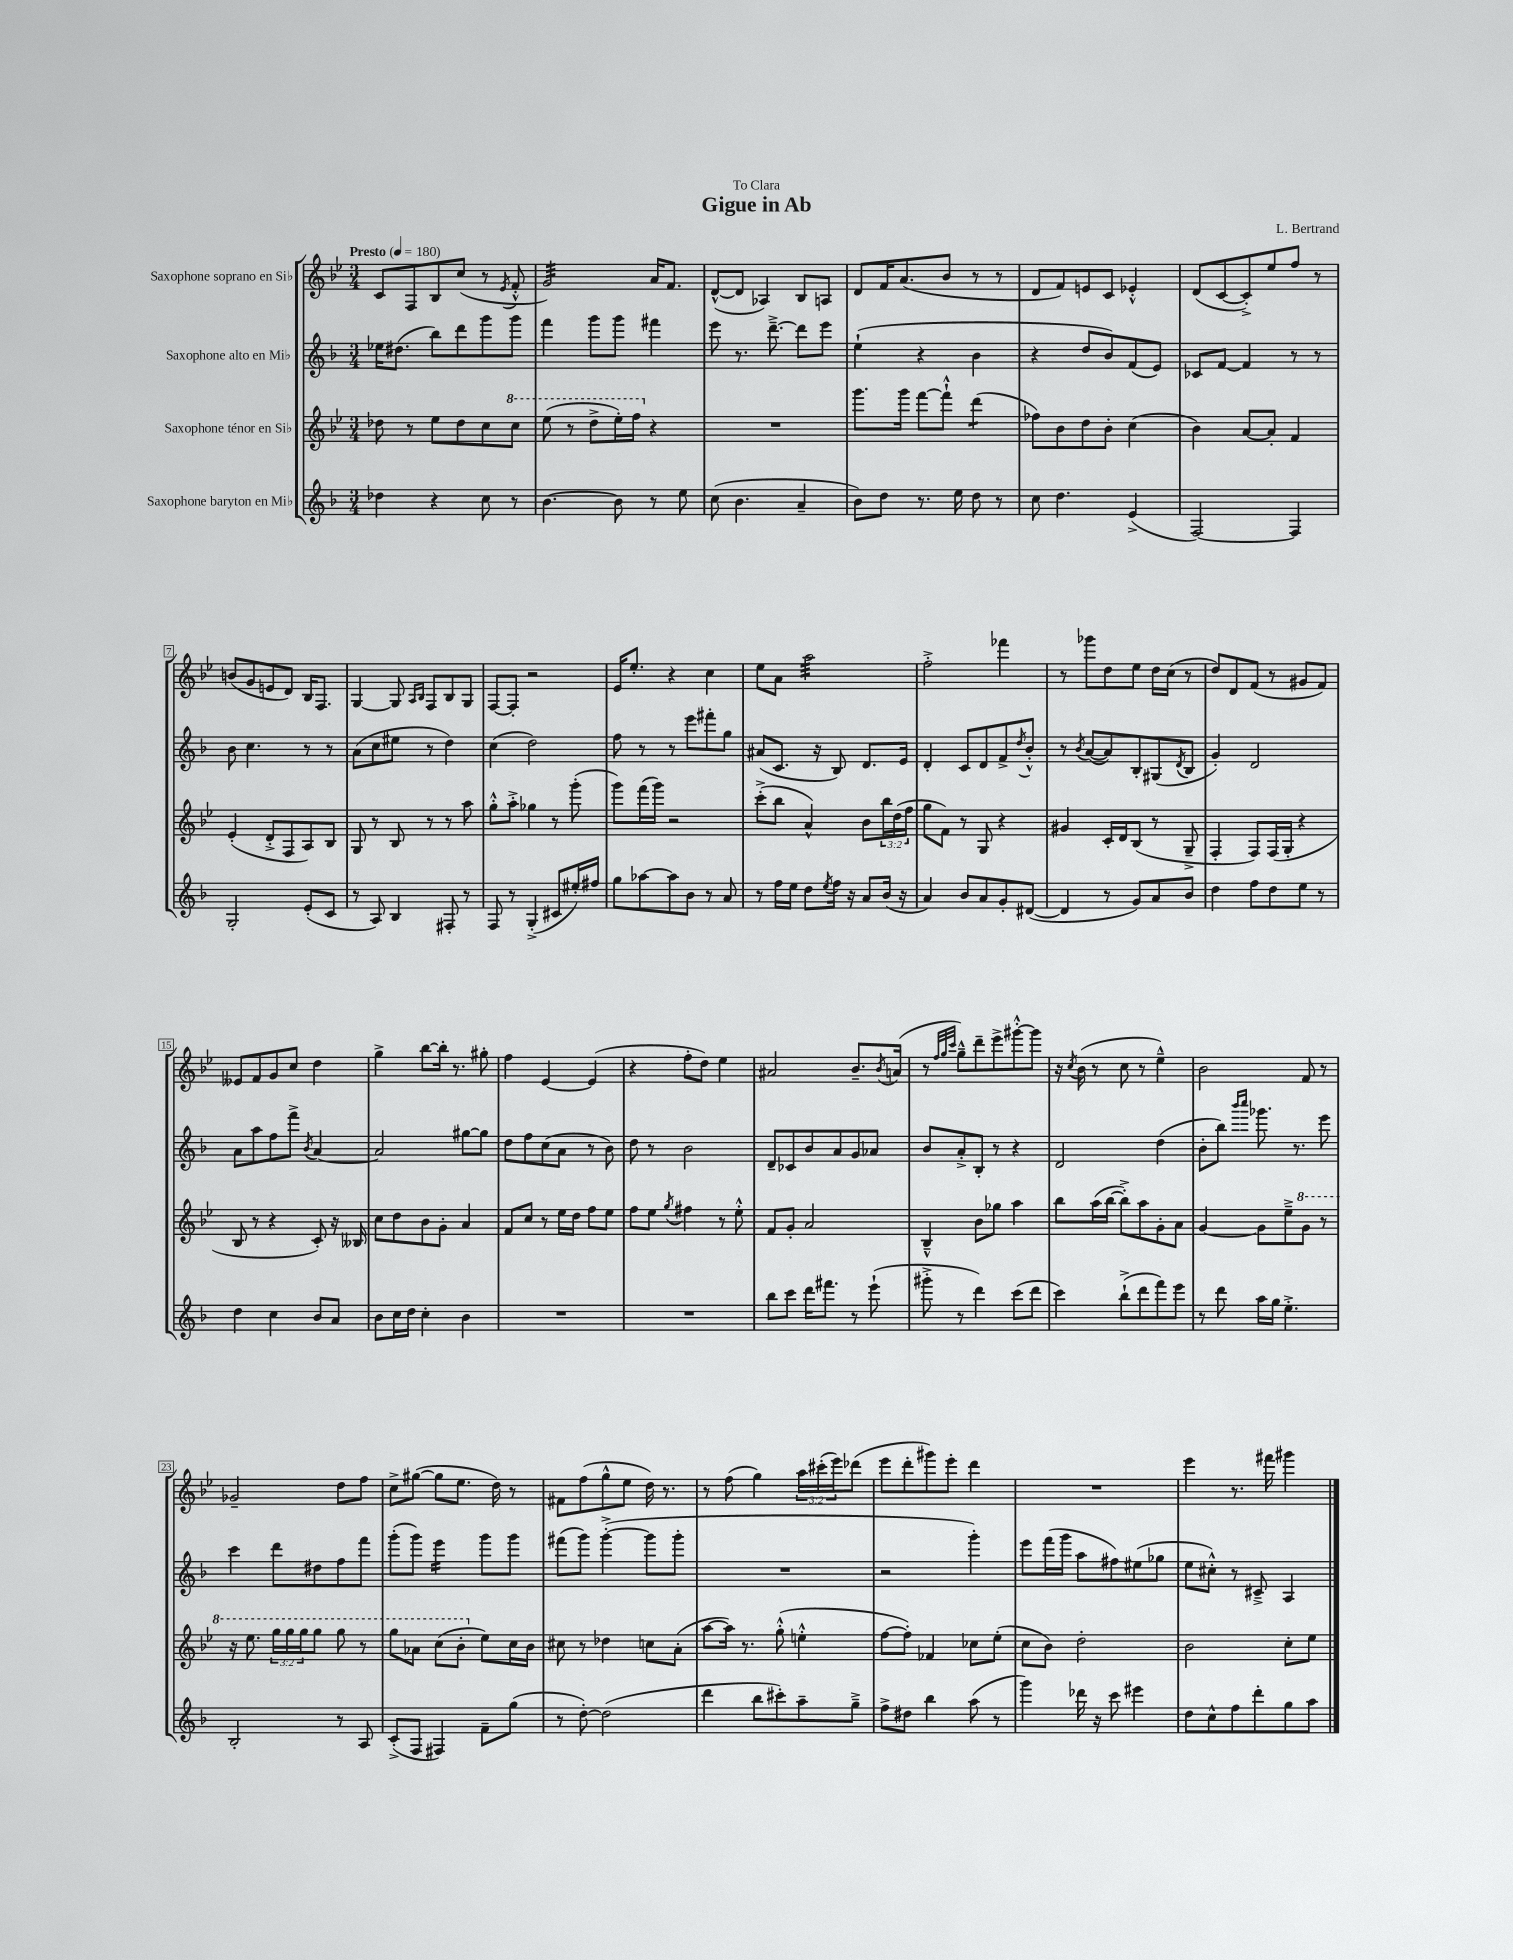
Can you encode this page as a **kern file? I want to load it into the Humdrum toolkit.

**kern	**kern	**kern	**kern
*staff4	*staff3	*staff2	*staff1
*clefG2	*clefG2	*clefG2	*clefG2
*k[b-]	*k[b-e-]	*k[b-]	*k[b-e-]
*M3/4	*M3/4	*M3/4	*M3/4
*MM180	*MM180	*MM180	*MM180
4dd-	8dd-	16ee-	8c
.	.	(8.dd#	.
.	8r	.	8F
4r	8ee-	8bb-)	8B-
.	8dd-	8ddd	(8cc
8cc	8cc	8ggg	8r
.	.	.	8qe-
8r	8ccc	8ggg	8f'^^
=	=	=	=
[4.b-	(8eee-	4fff	2g)
.	8r	.	.
.	8ddd^	8ggg	.
8b-]	16eee-')	8ggg	.
.	16fff	.	.
8r	4r	4fff#	16a
.	.	.	8.f
8ee	.	.	.
=	=	=	=
(8cc	2.r	8eee	([8d^^
4.b-	.	8.r	8d]
.	.	.	4A-)
.	.	[8.ddd~^	.
4a~	.	8ddd]	8B-
.	.	8eee	8A
=	=	=	=
8b-)	8.ggg	(4ee`	8d
8dd	.	.	16f
.	16ggg	.	(8.a
8.r	[8fff	4r	.
.	8fff`^^]	.	8b-
16ee	.	.	.
8dd	(4ddd	4b-	8r
8r	.	.	8r
=	=	=	=
8cc	8ff-)	4r	8d
4.dd	8b-	.	8f)
.	8dd	8dd	8e
.	8b-'	8b-)	8c
(4e^	(4cc	(8f	4e-'^^
.	.	8e)	.
=	=	=	=
[2F)	4b-)	8c-	(8d
.	.	[8f	[8c
.	[8a	4f]	8c'^])
.	8a']	.	8ee-
4F]	4f	8r	8ff
.	.	8r	8r
=	=	=	=
2G'	(4e-'	8b-	(8b
.	.	4.cc	8g
.	8d'^	.	8e
.	8F	.	8d)
(8e'	8A)	8r	16B-
.	.	.	8.F
8c	8B-	8r	.
=	=	=	=
8r	8G	(8a	[4G
8A)	8r	8cc	.
4B-	8B-	8ee#	8G]
.	.	.	16qqA
.	.	.	16qqB-
.	8r	8r	8F
8F#'	8r	4dd)	8B-
8r	8aa	.	8G
=	=	=	=
8F	8gg'^^	(4cc	[8F
8r	8aa'^	.	8F']
(4G'^	4gg-	2dd)	2r
8c#	8r	.	.
16ee#')	(8ggg'	.	.
16ff#	.	.	.
=	=	=	=
8gg	8ggg)	8ff	16e-
.	.	.	8.ee-'
[8aa-	(16fff	8r	.
.	16ggg)	.	.
8aa-]	2r	8r	4r
8b-	.	8eee	.
8r	.	8fff#'	4cc
8a	.	8gg	.
=	=	=	=
8r	(8ccc'^	(8a#	8ee-
16ff	8bb-	8.c	8a
16ee	.	.	.
8dd	4a^^)	.	2aa
.	.	16r	.
8qee	.	.	.
16ff	.	8B-)	.
16r	.	.	.
8a	8b-	8.d	.
(16b-	24bb-	.	.
.	(24dd	.	.
16r	.	16e	.
.	24ff	.	.
=	=	=	=
4a)	8gg	4d'	2ff'^
.	8f)	.	.
8b-	8r	8c	.
8a	8G	8d	.
8g'	4r	8f^	4fff-
.	.	8qdd	.
([8d#	.	8b-'^^	.
=	=	=	=
4d#]	4g#	8r	8r
.	.	8qb-	.
.	.	([8a	8ggg-
8r	16c'	8a])	8dd
.	16d	.	.
8g)	(8B-	8B-'	8ee-
8a	8r	(8G#	16dd
.	.	.	(16cc
.	.	8qd	.
8b-	8G~^	8B-	8r
=	=	=	=
4dd	4F'	4g')	8dd)
.	.	.	8d
8ff	8F)	2d	(8f
8dd	(16F	.	8r
.	16G'	.	.
8ee	4r	.	8g#
8r	.	.	8f)
=	=	=	=
4dd	8B-	8a	8e--
.	8r	8aa	8f
4cc	4r	8ff	8g
.	.	8fff^	8cc
.	.	8qb-	.
8b-	8c')	[4a	4dd
8a	16r	.	.
.	16B--	.	.
=	=	=	=
8b-	8cc	2a]	4gg^
16cc	8dd	.	.
16dd	.	.	.
4cc'	8b-	.	[8bb-
.	8g'	.	16bb-']
.	.	.	8.r
4b-	4a	[8gg#	.
.	.	8gg#]	8gg#'
=	=	=	=
2.r	8f	8dd	4ff
.	8cc	8ff	.
.	8r	(8cc	[4e-
.	16ee-	8a	.
.	16dd	.	.
.	8ff	8r	(4e-]
.	8ee-	8b-)	.
=	=	=	=
2.r	8ff	8dd	4r
.	8ee-	8r	.
.	8qgg	.	.
.	4ff#	2b-	8ff'
.	.	.	8dd)
.	8r	.	4ee-
.	8ee-'^^	.	.
=	=	=	=
8bb-	8f	8d~	2a#
8ccc	8g'	8c-	.
16ddd	2a	8b-	.
8.fff#	.	.	.
.	.	8a	.
8r	.	8g	8.b-~
(8eee`	.	8a-	.
.	.	.	8qb-
.	.	.	(16a
=	=	=	=
8ggg#'^	4B-~^^	8b-	8r
.	.	.	32qqff
.	.	.	32qqgg
.	.	.	32qqccc
8r	.	8a'^	8gg~^^)
4ddd)	8b-	8B-'	8ddd~
.	8gg-	8r	8eee-^
(8ccc	4aa	4r	[8ggg#'^^
8ddd	.	.	8ggg#]
=	=	=	=
4ccc)	8bb-	2d	16r
.	.	.	8qcc
.	.	.	(16b-
.	(16aa	.	8r
.	[16bb-	.	.
(8bb-`^	8bb-'^])	.	8cc
8ddd	8aa	.	8r
8fff)	8g'	(4dd	4ee-~^^)
8eee	8a	.	.
=	=	=	=
8r	[4g	8b-'	2b-
8ddd	.	8bb-)	.
.	.	16qqbbb-	.
.	.	16qqcccc	.
16aa	8g]	8.ggg-	.
16gg	.	.	.
4.ee'^	8ee-~^	.	.
.	.	8.r	.
.	8gg	.	8f
.	8r	8eee	8r
=	=	=	=
2B-'	16r	4ccc	2g-~
.	8.eee-	.	.
.	24ggg	8ddd	.
.	24ggg	.	.
.	24ggg	.	.
.	8ggg	8dd#	.
8r	8ggg	8ff	8dd
8A	8r	8fff	8ff
=	=	=	=
(8c'^	8ggg	(8ggg'	8cc^
8F	8aa-	8ggg)	([8gg#
4F#)	(8ccc	4eee	8gg#]
.	8bb-'	.	8.ee-
8f~	8ee-)	8ggg	.
.	.	.	16dd)
(8gg	16cc	8ggg	8r
.	16b-	.	.
=	=	=	=
8r	8cc#	(8fff#	8f#
[8dd')	8r	8ggg)	(8ff
(2dd]	4dd-	([4ggg'^	8gg^^
.	.	.	8ee-
.	8cc	8ggg]	16dd)
.	.	.	8.r
.	(8a'	8ggg'	.
=	=	=	=
4ddd	[8aa	2.r	8r
.	16aa])	.	(8ff
.	8.r	.	.
8bb-	.	.	4gg)
8ccc#')	(8gg'^^	.	.
8aa~	4ee'^^	.	24aa
.	.	.	(24ccc#'
.	.	.	24eee-)
8gg~^	.	.	(8ddd-
=	=	=	=
8ff^	[8ff	2r	8eee-
8dd#	8ff'])	.	8ddd'
4bb-	4f-	.	8ggg#)
.	.	.	8eee-'
(8aa	8cc-	4ggg')	4ddd
8r	(8ee-'	.	.
=	=	=	=
4ggg)	8cc	8eee	2.r
.	8b-)	(16fff	.
.	.	16ggg	.
16ddd-	2dd'	8aa	.
16r	.	.	.
8ccc	.	8ff#)	.
4eee#	.	(8ee#	.
.	.	8gg-	.
=	=	=	=
8dd	2b-	8ee	4eee-
8cc^^	.	8cc#'^^)	.
8ff	.	8r	8.r
8ddd'	.	8c#~^	.
.	.	.	16fff#
8gg	8cc'	4A	4ggg#
8aa	8ee-	.	.
==	==	==	==
*-	*-	*-	*-
